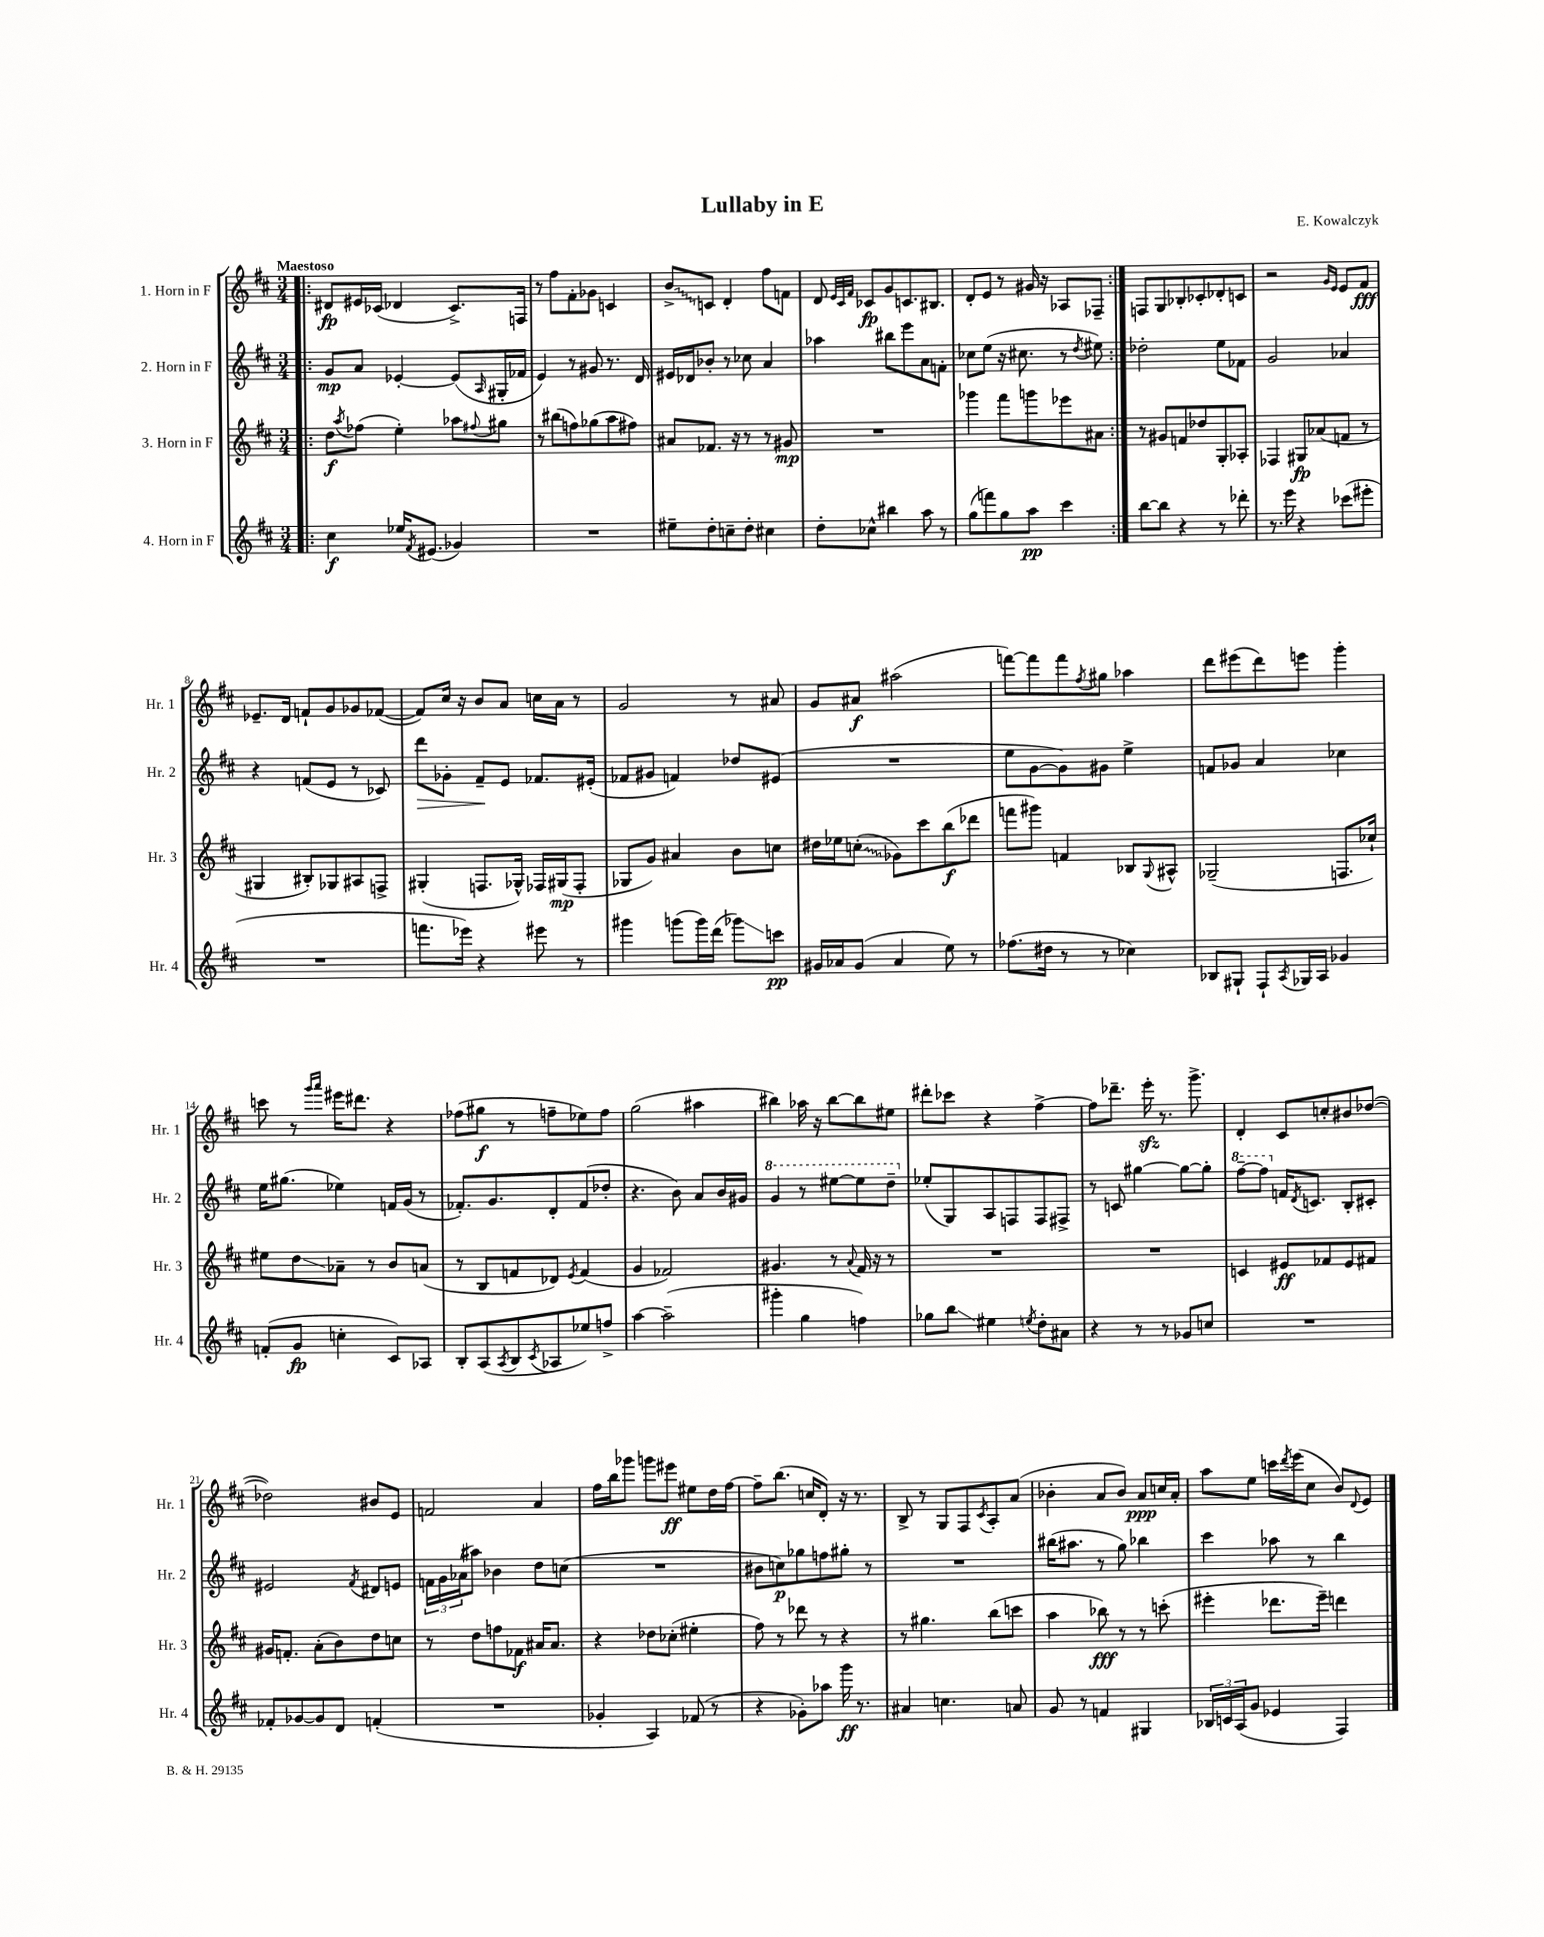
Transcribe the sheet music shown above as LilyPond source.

\header { title = "Lullaby in E" composer = "E. Kowalczyk" }
<<
\new StaffGroup <<
\new Staff = "s0" \with { instrumentName = "1. Horn in F" shortInstrumentName = "Hr. 1" } {
    \clef treble \key d \major \numericTimeSignature \time 3/4 \tempo "Maestoso"
    \repeat volta 2 { \bar ".|:" dis'8\fp eis'16 ces'16( des'4 ces'8.->) f16 |
    r8 fis''8 fis'8-. ges'8 c'4 |
    \once \override Glissando.style = #'zigzag b'8->\glissando c'8 d'4-. fis''8 f'8 |
    d'8 \grace { e'32 cis'32 fis'32 } ces'8\fp g'8 c'8. bis8. |
    d'8-. e'8 r8 gis'16 r16 aes8 fes8-- | }
    f8 g8 bes8-. ces'8-. des'8-. c'8 |
    r2 \grace { g'16 e'16 } e'8 fis'8\fff |
    ees'8.-- d'16 f'8-! g'8 ges'8 fes'8~( |
    fes'8) cis''16 r16 b'8 a'8 c''16 a'16 r8 |
    g'2 r8 ais'8 |
    g'8 ais'8\f ais''2( |
    f'''8~) f'''8 f'''8 \acciaccatura { fis''8 } gis''8 aes''4 |
    d'''8 eis'''8( d'''8) e'''8 g'''4-. |
    c'''8 r8 \grace { g'''16 a'''16 } eis'''16 dis'''8. r4 |
    fes''8( gis''8\f r8 f''8-- ees''8) f''8 |
    g''2( ais''4 |
    bis''4) aes''16 r16 bis''8~ bis''8 eis''8 |
    dis'''8-. ces'''8 r4 fis''4~-> |
    fis''8 des'''8.-- e'''16-.\sfz r8. g'''8.-> |
    d'4-. cis'8 c''8-. bis'8 des''8~( |
    des''2) bis'8 e'8 |
    f'2 a'4 |
    fis''16 b''16 ges'''8 g'''8 eis'''8\ff eis''8 d''16 fis''16~ |
    fis''8-- b''8.( c''16 d'8-.) r16 r8. |
    b8-> r8 g8 fis8 \acciaccatura { cis'8 } a8-. a'8( |
    bes'4-. a'8 bes'8) a'8\ppp c''16 a'16-. |
    a''8 e''8 c'''16 \acciaccatura { d'''8 } e'''16( cis''8 b'8) \appoggiatura { d'8 } e'8 \bar "|." |
}
\new Staff = "s1" \with { instrumentName = "2. Horn in F" shortInstrumentName = "Hr. 2" } {
    \clef treble \key d \major \numericTimeSignature \time 3/4
    \repeat volta 2 { \bar ".|:" g'8\mp a'8 ees'4~-. ees'8( \grace { a16 } gis16-. fes'16 |
    e'4) r8 gis'8 r8. d'16 |
    eis'16 des'16 bes'8-. r8 ces''8 a'4 |
    aes''4 bis''8 e'''8 a'8 f'8-. |
    ces''8 e''8( r16 cis''8. r8 \acciaccatura { d''8 } eis''8) | }
    des''2-. e''8 fes'8 |
    g'2 aes'4 |
    r4 f'8( e'8 r8 ces'8) |
    d'''8\> ges'8-. fis'8--\! e'8 fes'8. eis'16-.( |
    fes'8 gis'8 f'4) des''8 eis'8( |
    R2. |
    e''8 g'8~ g'8) gis'8 e''4-> |
    f'8 ges'8 a'4 ces''4 |
    e''16 gis''8.( ees''4) f'16 g'16( r8 |
    fes'8.-.) g'8. d'8-. fes'8( des''8-. |
    r4. b'8) a'8 b'16 gis'16 |
    \ottava #1 g''4 r8 eis'''8~ eis'''8 d'''8-- \ottava #0 |
    ees''8-.( g8) a8 f8 f8 fis8-> |
    r8 c'8 gis''4~ gis''8~ gis''8-. |
    \ottava #1 fis'''8~-- fis'''8 \ottava #0 f'16 \acciaccatura { d'8 } c'8. b8-. cis'8-. |
    eis'2 \acciaccatura { fis'8 } dis'8 e'8 |
    \tuplet 3/2 { f'16 g'16 aes'16( } ais''8) bes'4 d''8 c''8( |
    R2. |
    bis'8 c''8\p) ges''8 f''8 gis''8-. r8 |
    R2. |
    bis''16( ais''8. r8 g''8) bes''4 |
    cis'''4 aes''8 r8 b''4 \bar "|." |
}
\new Staff = "s2" \with { instrumentName = "3. Horn in F" shortInstrumentName = "Hr. 3" } {
    \clef treble \key d \major \numericTimeSignature \time 3/4
    \repeat volta 2 { \bar ".|:" d''8\f \acciaccatura { a''8 } fes''8( e''4-.) aes''8 \appoggiatura { fis''8 } gis''8 |
    r8 bis''8( f''8) ges''8( a''8 fis''8) |
    ais'8 fes'8. r16 r8 r8 gis'8\mp |
    R2. |
    ges'''4 fis'''8 g'''8 ees'''8 ais'8 | }
    r8 gis'8 f'8 des''8 g8-. aes8-. |
    fes4 gis8\fp aes'8( f'8 r8 |
    gis4 bis8-.) ges8 ais8 f8-> |
    gis4-.( f8. ges16-^) fes16 gis16\mp( fes8-. |
    ges8 g'8) ais'4 b'8 c''8 |
    dis''16 ees''16 \once \override Glissando.style = #'zigzag c''8-.\glissando( ges'8) cis'''8 b''8\f( des'''8 |
    f'''8 gis'''8) f'4 bes8 \appoggiatura { g8 } ais8-^ |
    ges2--( f8. ces''16-!) |
    eis''8 d''8\glissando aes'8-- r8 b'8 a'8( |
    r8 b8 f'8 des'8) \acciaccatura { e'8 } f'4( |
    g'4 fes'2) |
    gis'4. r8 \appoggiatura { a'8 } fis'16 r16 r8 |
    R2. |
    R2. |
    c'4 eis'8\ff fes'8 eis'8 fis'8 |
    gis'16 f'8.-. a'8-.( b'8) d''8 c''8 |
    r8 d''8 f''8 fes'8\f ais'16 ais'8. |
    r4 des''8 ces''8-.( eis''4-. |
    fis''8) r8 des'''8 r8 r4 |
    r8 gis''4. b''8( c'''8 |
    a''4 bes''8\fff) r8 r8 c'''8-.( |
    eis'''4-. des'''8. eis'''16--) d'''4 \bar "|." |
}
\new Staff = "s3" \with { instrumentName = "4. Horn in F" shortInstrumentName = "Hr. 4" } {
    \clef treble \key d \major \numericTimeSignature \time 3/4
    \repeat volta 2 { \bar ".|:" cis''4\f ees''16 \acciaccatura { fis'8 } eis'8.( ges'4) |
    R2. |
    eis''8-- d''8-. c''8-- d''8-. cis''4 |
    d''8-. ces''8-^ bis''4 a''8 r8 |
    g''8( f'''8) g''8 a''8\pp cis'''4 | }
    b''8~ b''8 r4 r8 des'''8-. |
    r8. e'''16 r4 ces'''8( eis'''8-. |
    R2. |
    f'''8. ees'''16) r4 eis'''8 r8 |
    gis'''4 g'''8( g'''16) d'''16( ges'''8\glissando) c'''8\pp |
    gis'16 aes'16 gis'8( aes'4 e''8) r8 |
    fes''8.( dis''16 r8 r8 ces''4) |
    bes8 gis8-! fis8-! \acciaccatura { a8 } ges16 a16 ges'4 |
    f'8-.( g'8\fp c''4-. cis'8) aes8 |
    b8-. a8( \acciaccatura { a8 } b8 \acciaccatura { cis'8 } aes8 ees''8) f''8-> |
    a''4~ a''2--( |
    gis'''4-. g''4 f''4) |
    ges''8 b''8\glissando eis''4 \acciaccatura { e''8 } d''8-. ais'8 |
    r4 r8 r8 ges'8 c''8 |
    R2. |
    fes'8-. ges'8~ ges'8 d'8 f'4-.( |
    R2. |
    ges'4-. a4) fes'8( r8 |
    r4 ges'8-.) aes''8 g'''16\ff r8. |
    ais'4 c''4. a'8 |
    g'8 r8 f'4 gis4 |
    \tuplet 3/2 { bes16 c'16 a16( } g'8 ees'4 fis4) \bar "|." |
}
>>
>>
